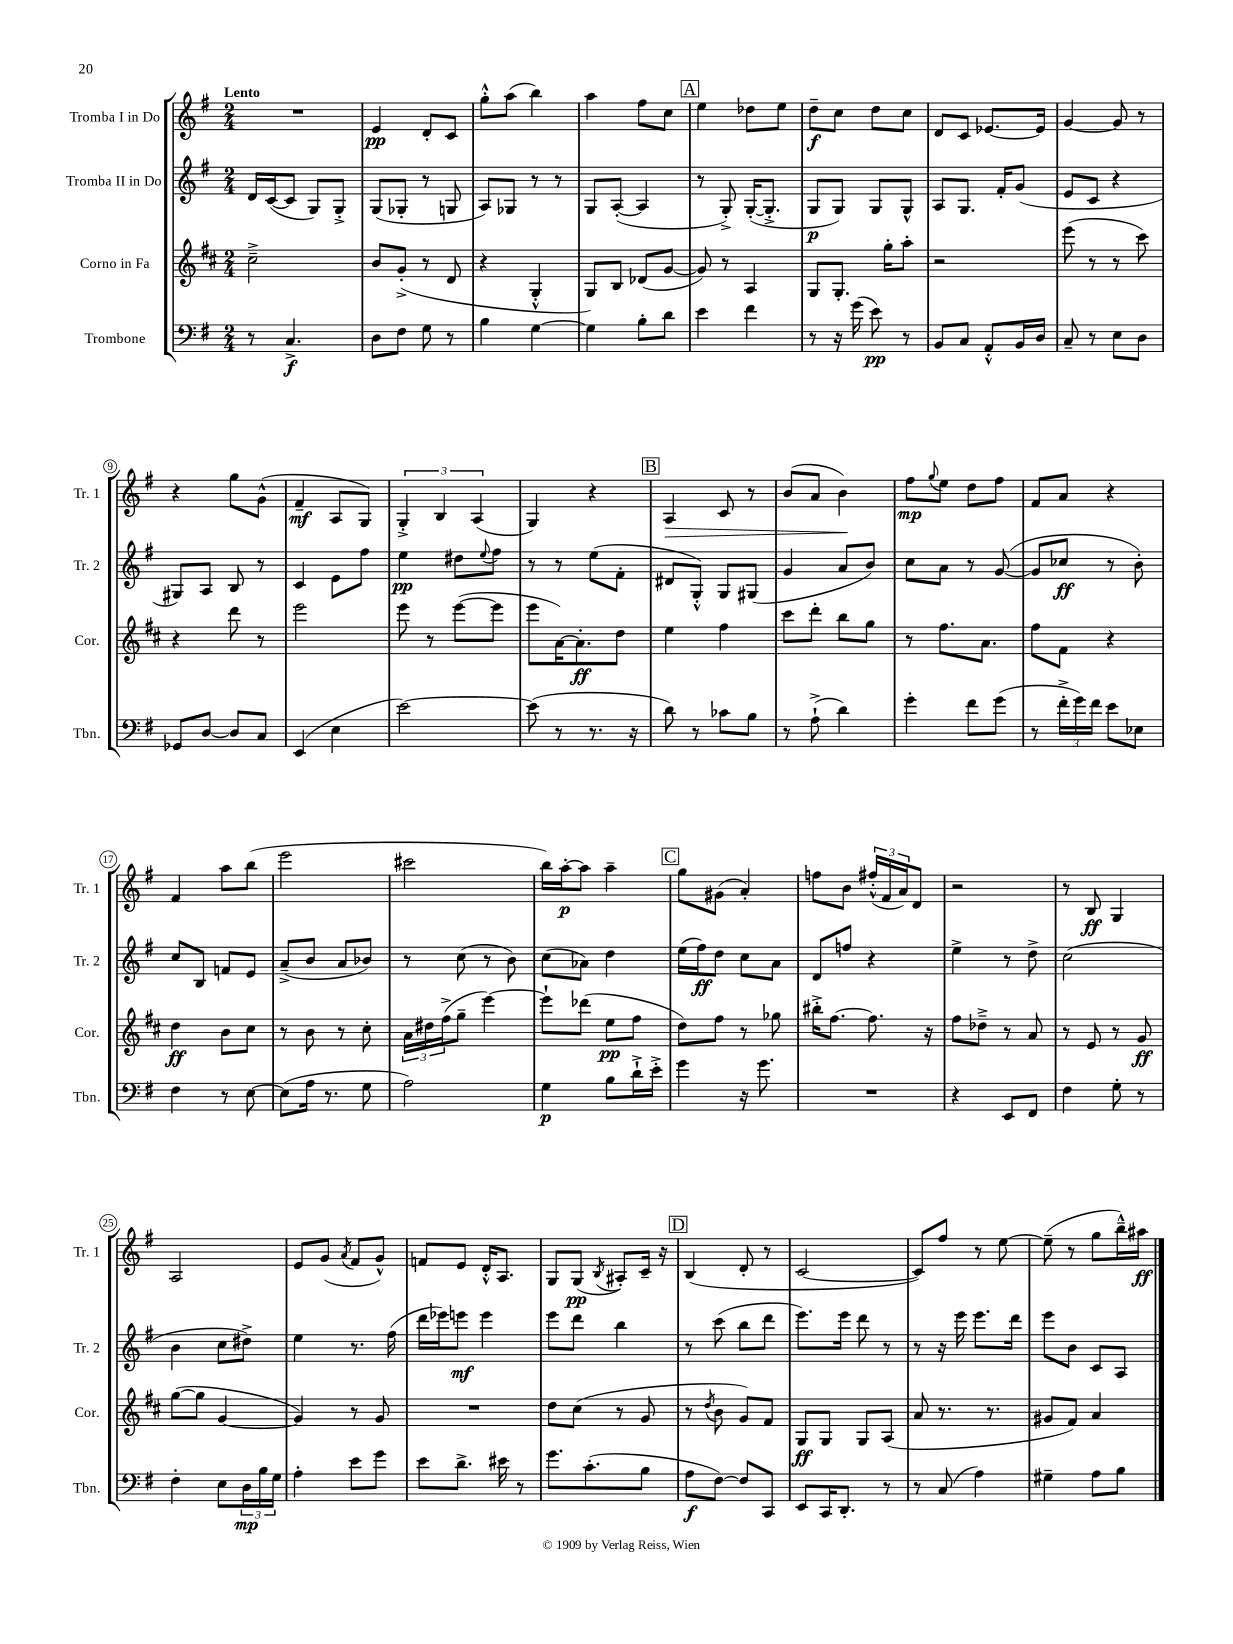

**kern	**dynam	**kern	**dynam	**kern	**dynam	**kern	**dynam
*part4	*part4	*part3	*part3	*part2	*part2	*part1	*part1
*staff4	*staff4	*staff3	*staff3	*staff2	*staff2	*staff1	*staff1
*I"Trombone	*	*I"Corno in Fa	*	*I"Tromba II in Do	*	*I"Tromba I in Do	*
*I'Tbn.	*	*I'Cor.	*	*I'Tr. 2	*	*I'Tr. 1	*
*clefF4	*	*clefG2	*	*clefG2	*	*clefG2	*
*k[f#]	*	*k[f#c#]	*	*k[f#]	*	*k[f#]	*
*M2/4	*	*M2/4	*	*M2/4	*	*M2/4	*
=1	=1	=1	=1	=1	=1	=1	=1
!	!	!	!	!	!	!LO:TX:a:B:t=Lento	!
8r	.	2cc#~^\	.	16d/LL	.	2r	.
.	.	.	.	([16c/J	.	.	.
4.C^/	f	.	.	8c/J]	.	.	.
.	.	.	.	8G/L)	.	.	.
.	.	.	.	8G'^/J	.	.	.
=2	=2	=2	=2	=2	=2	=2	=2
8D\L	.	8b/L	.	(8G/L	.	4e/	pp
8F#\J	.	(8g'^/J	.	8G-X'/J	.	.	.
8G\	.	8r	.	8r	.	8d'/L	.
8r	.	8d/	.	8Gn/	.	8c/J	.
=3	=3	=3	=3	=3	=3	=3	=3
4B\	.	4r	.	8A/L)	.	8gg'^^\L	.
.	.	.	.	8G-X/J	.	(8aa\J	.
[4G\	.	4G'^^/	.	8r	.	4bb\)	.
.	.	.	.	8r	.	.	.
=4	=4	=4	=4	=4	=4	=4	=4
4G\]	.	8G/L)	.	8G/L	.	4aa\	.
.	.	8B/J	.	([8A'/J	.	.	.
8B'\L	.	(8d-X/L	.	4A/]	.	8ff#\L	.
8d\J	.	[8g/J	.	.	.	8cc\J	.
!!LO:REH:place=s1:t=A
=5	=5	=5	=5	=5	=5	=5	=5
4e\	.	8g/])	.	8r	.	4ee\	.
.	.	8r	.	8G'^/)	.	.	.
4f#\	.	4A/	.	([16G'/KL	.	8dd-X\L	.
.	.	.	.	8.G'^/J]	.	.	.
.	.	.	.	.	.	8ee\J	.
=6	=6	=6	=6	=6	=6	=6	=6
8r	.	8G/L	.	8G/L	p	8dd~\L	f
16r	.	8.G'/J	.	8G/J)	.	8cc\J	.
(16g\	.	.	.	.	.	.	.
8e\)	pp	.	.	8G/L	.	8dd\L	.
.	.	16gg'\KL	.	.	.	.	.
8r	.	8aa'\J	.	8G^^/J	.	8cc\J	.
=7	=7	=7	=7	=7	=7	=7	=7
8BB/L	.	2r	.	8A/L	.	8d/L	.
8C/J	.	.	.	8.G/J	.	8c/J	.
8AA'^^/L	.	.	.	.	.	[8.e-X/L	.
.	.	.	.	16f#'/KL	.	.	.
16BB/L	.	.	.	(8g/J	.	.	.
16D/JJ	.	.	.	.	.	16e-/Jk]	.
=8	=8	=8	=8	=8	=8	=8	=8
8C~/	.	(8eee\	.	8e/L	.	[4g/	.
8r	.	8r	.	8c/J	.	.	.
8E\L	.	8r	.	4r	.	8g/]	.
8D\J	.	8ccc#\)	.	.	.	8r	.
!!LO:LB:g=z
=9	=9	=9	=9	=9	=9	=9	=9
8GG-X/L	.	4r	.	8G#X/L)	.	4r	.
[8D/J	.	.	.	8A/J	.	.	.
8D/L]	.	8ddd\	.	8B/	.	8gg\L	.
8C/J	.	8r	.	8r	.	(8g^^\J	.
=10	=10	=10	=10	=10	=10	=10	=10
(4EE/	.	2eee\	.	4c/	.	4f#~/	mf
4E\	.	.	.	8e\L	.	8A/L	.
.	.	.	.	8ff#\J	.	8G/J)	.
=11	=11	=11	=11	=11	=11	=11	=11
[2e\)	.	8eee\	.	4ee\	pp	6G'^/	.
.	.	8r	.	.	.	.	.
.	.	.	.	.	.	6B/	.
.	.	([8eee\L	.	8dd#X\L	.	.	.
.	.	.	.	.	.	(6A/	.
.	.	.	.	8qqee/	.	.	.
.	.	8eee\J]	.	8ff#\J	.	.	.
=12	=12	=12	=12	=12	=12	=12	=12
(8e\]	.	8eee\L	.	8r	.	4G/)	.
8r	.	[16a\K)	.	8r	.	.	.
.	.	8.a'\]	ff	.	.	.	.
8.r	.	.	.	(8ee\L	.	4r	.
.	.	8dd\J	.	8f#'\J	.	.	.
16r	.	.	.	.	.	.	.
!!LO:REH:place=s1:t=B
=13	=13	=13	=13	=13	=13	=13	=13
!	!	!	!	!	!	!	!LO:HP:b
8d\)	.	4ee\	.	8d#X/L	.	4A/	>
8r	.	.	.	8G'^^/J)	.	.	.
8c-X\L	.	4ff#\	.	8G/L	.	8c/	.
8B\J	.	.	.	(8G#X/J	.	8r	.
=14	=14	=14	=14	=14	=14	=14	=14
8r	.	8ccc#\L	.	4g/	.	(8b/L	.
(8A`^\	.	8ddd'\J	.	.	.	8a/J	.
4d\)	.	8bb\L	.	8a/L	.	4b\)	.
.	.	8gg\J	.	8b/J)	.	.	.
.	.	.	.	.	.	.	]
=15	=15	=15	=15	=15	=15	=15	=15
4g'\	.	8r	.	8cc\L	.	8ff#\L	mp
.	.	.	.	.	.	8qqgg/	.
.	.	8.ff#\L	.	8a\J	.	8ee\J	.
8f#\L	.	.	.	8r	.	8dd\L	.
.	.	8.a\J	.	.	.	.	.
(8g\J	.	.	.	([8g/	.	8ff#\J	.
=16	=16	=16	=16	=16	=16	=16	=16
8r	.	8ff#\L	.	8g/L]	.	8f#/L	.
24f#'^\LL	.	8f#\J	.	8cc-X/J	ff	8a/J	.
24g\)	.	.	.	.	.	.	.
24f#\JJ	.	.	.	.	.	.	.
8e\L	.	4r	.	8r	.	4r	.
8E-X\J	.	.	.	8b'\)	.	.	.
!!LO:LB:g=z
=17	=17	=17	=17	=17	=17	=17	=17
4F#\	.	4dd\	ff	8cc/L	.	4f#/	.
.	.	.	.	8B/J	.	.	.
8r	.	8b\L	.	8fn/L	.	8aa\L	.
[8E\	.	8cc#\J	.	8e/J	.	(8bb\J	.
=18	=18	=18	=18	=18	=18	=18	=18
(8E\L]	.	8r	.	(8a~^/L	.	2eee\	.
16A\Jk	.	8b\	.	8b/J	.	.	.
8.r	.	.	.	.	.	.	.
.	.	8r	.	8a/L	.	.	.
8G\	.	8cc#'\	.	8b-X/J)	.	.	.
=19	=19	=19	=19	=19	=19	=19	=19
2A\)	.	24a\LL	.	8r	.	2ccc#X\	.
.	.	24dd#X\	.	.	.	.	.
.	.	(24ff#^\J	.	.	.	.	.
.	.	8gg~\J	.	(8cc\	.	.	.
.	.	[4eee\)	.	8r	.	.	.
.	.	.	.	8b\)	.	.	.
=20	=20	=20	=20	=20	=20	=20	=20
4G\	p	8eee`\L]	.	(8cc\L	.	16bb\LL)	.
.	.	.	.	.	.	[16aa'\J	p
.	.	(8ddd-X\J	.	8a-X\J)	.	8aa\J]	.
8B\L	.	8ee\L	pp	4dd\	.	4aa~\	.
16d`^\L	.	8ff#\J	.	.	.	.	.
16e'^\JJ	.	.	.	.	.	.	.
!!LO:REH:place=s1:t=C
=21	=21	=21	=21	=21	=21	=21	=21
4g\	.	8dd\L)	.	(16ee\LL	.	8gg\L	.
.	.	.	.	16ff#\J)	ff	.	.
.	.	8ff#\J	.	8dd\J	.	(8g#X\J	.
16r	.	8r	.	8cc\L	.	4a'/)	.
8.g\	.	.	.	.	.	.	.
.	.	8gg-X\	.	8a\J	.	.	.
=22	=22	=22	=22	=22	=22	=22	=22
2r	.	16bb#X'^\KL	.	8d/L	.	8ffn\L	.
.	.	[8.ff#\J	.	.	.	.	.
.	.	.	.	8ffn/J	.	8b\J	.
.	.	8.ff#\]	.	4r	.	(24ff#X'^^/LL	.
.	.	.	.	.	.	24f#/	.
.	.	.	.	.	.	24a/J)	.
.	.	.	.	.	.	8d/J	.
.	.	16r	.	.	.	.	.
=23	=23	=23	=23	=23	=23	=23	=23
4r	.	8ff#\L	.	4ee^\	.	2r	.
.	.	8dd-X~^\J	.	.	.	.	.
8EE/L	.	8r	.	8r	.	.	.
8FF#/J	.	8a/	.	8dd^\	.	.	.
=24	=24	=24	=24	=24	=24	=24	=24
4F#\	.	8r	.	(2cc\	.	8r	.
.	.	8e/	.	.	.	8B/	ff
8G'\	.	8r	.	.	.	4G/	.
8r	.	8g/	ff	.	.	.	.
!!LO:LB:g=z
=25	=25	=25	=25	=25	=25	=25	=25
4F#'\	.	([8gg\L	.	4b\	.	2A/	.
.	.	8gg\J]	.	.	.	.	.
8E\L	.	[4g/	.	8cc\L	.	.	.
24D\L	mp	.	.	8dd#X^\J)	.	.	.
24B\	.	.	.	.	.	.	.
24G\JJ	.	.	.	.	.	.	.
=26	=26	=26	=26	=26	=26	=26	=26
4A'\	.	4g/])	.	4ee\	.	8e/L	.
.	.	.	.	.	.	(8g/J	.
.	.	.	.	.	.	8qa/	.
8e\L	.	8r	.	8.r	.	8f#/L	.
8g\J	.	8g/	.	.	.	8g^^/J)	.
.	.	.	.	(16ff#\	.	.	.
=27	=27	=27	=27	=27	=27	=27	=27
8e\L	.	2r	.	16ddd\LL	.	8fn/L	.
.	.	.	.	16eee-X\J)	.	.	.
8.d^\J	.	.	.	8eeen\J	mf	8e/J	.
.	.	.	.	4eee\	.	16d'^^/KL	.
16e#X\	.	.	.	.	.	8.A/J	.
8r	.	.	.	.	.	.	.
=28	=28	=28	=28	=28	=28	=28	=28
8.g\L	.	8dd\L	.	8eee\L	.	8G/L	.
.	.	(8cc#\J	.	8ddd\J	.	(8G/J	pp
(8.c'\	.	.	.	.	.	.	.
.	.	.	.	.	.	8qB/	.
.	.	8r	.	4bb\	.	8A#X'/L)	.
8B\J	.	8g/	.	.	.	16c~/Jk	.
.	.	.	.	.	.	16r	.
!!LO:REH:place=s1:t=D
=29	=29	=29	=29	=29	=29	=29	=29
8A\L	f	8r	.	8r	.	(4B/	.
.	.	8qdd/	.	.	.	.	.
[8F#\J)	.	8b\	.	(8ccc\	.	.	.
8F#/L]	.	8g/L)	.	8bb\L	.	8d'/	.
8CC/J	.	8f#/J	.	8ddd\J	.	8r	.
=30	=30	=30	=30	=30	=30	=30	=30
8EE/L	.	8G/L	ff	8.eee\L)	.	[2c/	.
16CC/K	.	8G/J	.	.	.	.	.
8.DD'/J	.	.	.	16eee\Jk	.	.	.
.	.	8G/L	.	8ddd\	.	.	.
8r	.	(8A/J	.	8r	.	.	.
=31	=31	=31	=31	=31	=31	=31	=31
8r	.	8a/	.	8r	.	8c/L])	.
(8C/	.	8.r	.	16r	.	8ff#/J	.
.	.	.	.	16eee\	.	.	.
4A\)	.	.	.	8.eee\L	.	8r	.
.	.	8.r	.	.	.	.	.
.	.	.	.	.	.	[8ee\	.
.	.	.	.	16ddd\Jk	.	.	.
=32	=32	=32	=32	=32	=32	=32	=32
4G#X~\	.	8g#X/L	.	8eee\L	.	(8ee~\]	.
.	.	8f#/J)	.	8b\J	.	8r	.
8A\L	.	4a/	.	8c/L	.	8gg\L	.
8B\J	.	.	.	8A/J	.	16bb~^^\L)	.
.	.	.	.	.	.	16aa#X\JJ	ff
==	==	==	==	==	==	==	==
*-	*-	*-	*-	*-	*-	*-	*-
